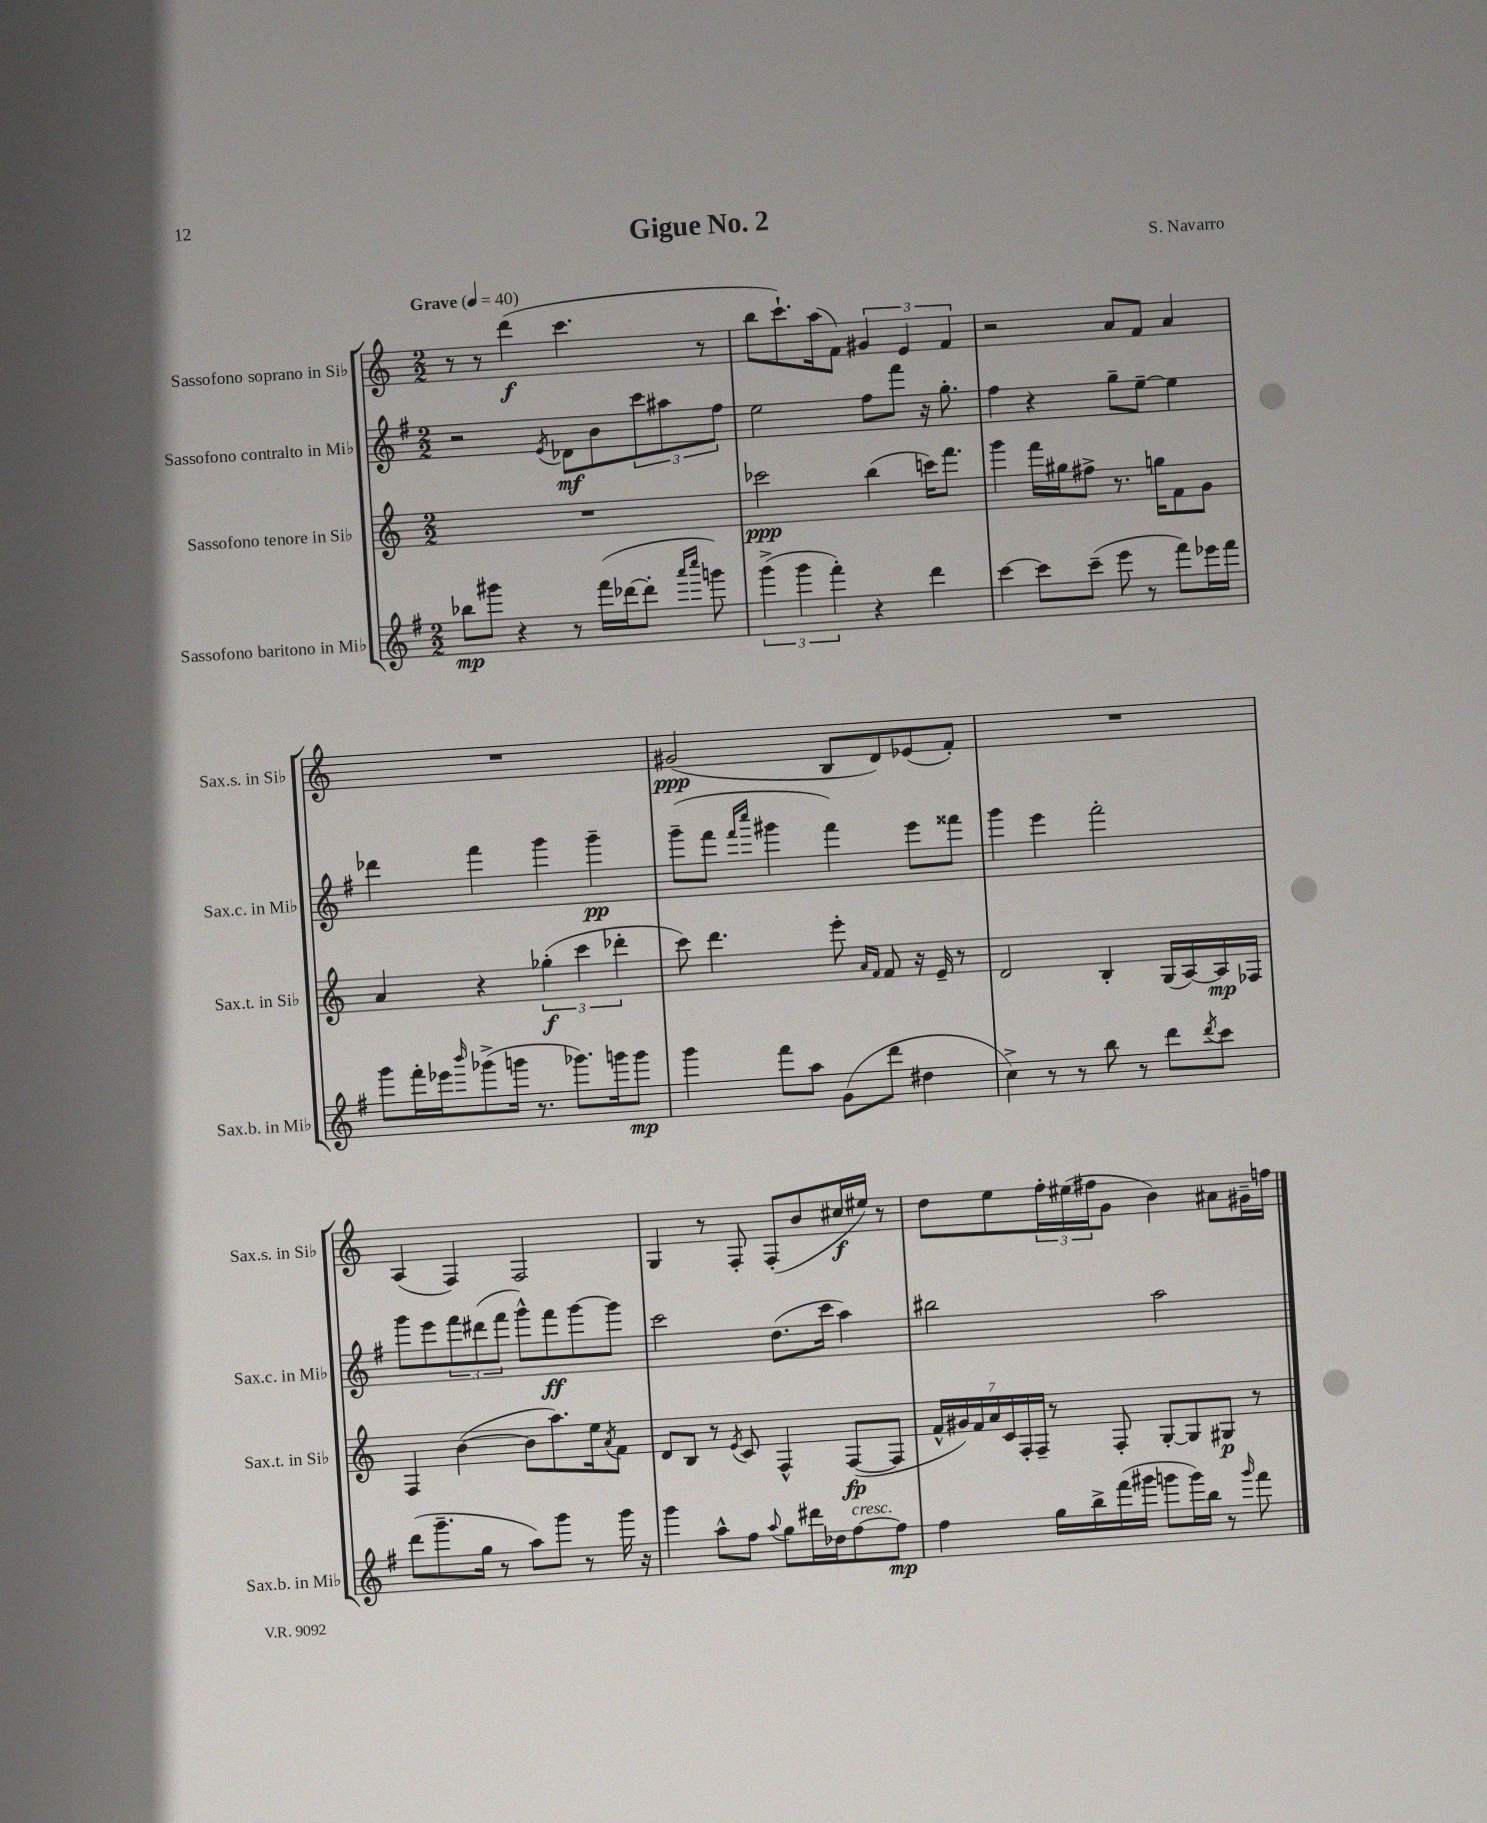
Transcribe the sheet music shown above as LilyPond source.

\header { title = "Gigue No. 2" composer = "S. Navarro" }
<<
\new StaffGroup <<
\new Staff = "s0" \with { instrumentName = "Sassofono soprano in Sib" shortInstrumentName = "Sax.s. in Sib" } {
    \clef treble \key c \major \numericTimeSignature \time 2/2 \tempo "Grave" 4 = 40
    r8 r8 d'''4\f( c'''4. r8 |
    b''8 c'''8.-!) a''16( f'8) \tuplet 3/2 { gis'4 e'4 f'4 } |
    r2 a'8 f'8 a'4 |
    R1 |
    gis'2\ppp( b8 d'8) ees'8( f'8-.) |
    R1 |
    a4( f4) f2 |
    g4 r8 f8-. f8-.( b'8 cis''16\f eis''16) r8 |
    d''8 e''8 \tuplet 3/2 { f''16-. eis''16( fis''16 } g'8 b'4) ais'8 gis'16-- f''16 \bar "|." |
}
\new Staff = "s1" \with { instrumentName = "Sassofono contralto in Mib" shortInstrumentName = "Sax.c. in Mib" } {
    \clef treble \key g \major \numericTimeSignature \time 2/2
    r2 \acciaccatura { e'8 } des'8\mf b'8 \tuplet 3/2 { c'''8 ais''8 fis''8 } |
    e''2 fis''8 fis'''8 r16 g''8.-. |
    fis''4 r4 g''8-- e''8~-- e''4 |
    des'''4 fis'''4 g'''4 g'''4--\pp |
    g'''8--( fis'''8 \grace { fis'''16 c''''16 } gis'''4 fis'''4) e'''8 fisis'''8 |
    g'''4 e'''4 fis'''2-. |
    g'''8 e'''8 \tuplet 3/2 { fis'''8 dis'''8( fis'''8 } g'''8-^) fis'''8\ff g'''8~ g'''8 |
    c'''2 d''8.( c'''16 a''4) |
    bis''2 a''2 \bar "|." |
}
\new Staff = "s2" \with { instrumentName = "Sassofono tenore in Sib" shortInstrumentName = "Sax.t. in Sib" } {
    \clef treble \key c \major \numericTimeSignature \time 2/2
    R1 |
    ces'''2\ppp b''4( c'''16) f'''8. |
    g'''4 f'''16 gis''16 fis''8-> r8. g''16 f'8 g'8 |
    a'4 r4 \tuplet 3/2 { ges''4-.\f( c'''4 des'''4-. } |
    c'''8) d'''4. e'''8-. \grace { a'16 f'16 } f'8 r16 e'16-- r8 |
    d'2 b4-. g16( a16~) a16\mp fes16 |
    f4 b'4~( b'8 a''8.) e''16 \acciaccatura { a'8 } f'8 |
    d'8 b8 r8 \acciaccatura { e'8 } c'8 f4-^ f8~\fp( f8 |
    \tuplet 7/4 { f'16-^ gis'16) f'16 a'16 c'16 f16-. f16-- } r8 f8-. g8~-. g8 gis8\p r8 \bar "|." |
}
\new Staff = "s3" \with { instrumentName = "Sassofono baritono in Mib" shortInstrumentName = "Sax.b. in Mib" } {
    \clef treble \key g \major \numericTimeSignature \time 2/2
    bes''8\mp gis'''8 r4 r8 fis'''16( des'''16~ des'''8-. \grace { a'''16 c''''16 } g'''8) |
    \tuplet 3/2 { g'''4->( g'''4 fis'''4-.) } r4 d'''4 |
    c'''4~ c'''8 c'''8--( e'''8 r8 fis'''8) ees'''16 fis'''16 |
    g'''8 fis'''16-. ees'''16 \grace { b'''16 } ges'''8->( g'''16 r8. ges'''8.) g'''16 g'''8\mp |
    g'''4 fis'''8 a''8 g'8( d'''8 dis''4 |
    c''4->) r8 r8 b''8 r8 d'''8 \acciaccatura { d'''8 } c'''8 |
    d'''8( g'''8.-- g''16 r8 a''8) g'''8 r8 g'''16 r16 |
    g'''4 a''8-^ fis''8 \appoggiatura { a''8 } g''8 dis'''16 des''16 fis''8~^\markup { \italic "cresc." } fis''8\mp |
    fis''4 g''16 b''16-> fis'''16( gis'''16 g'''8 g'''16) b''16 r8 \grace { g'''16 } fis'''8 \bar "|." |
}
>>
>>
\layout { \context { \Score \remove "Bar_number_engraver" } }
